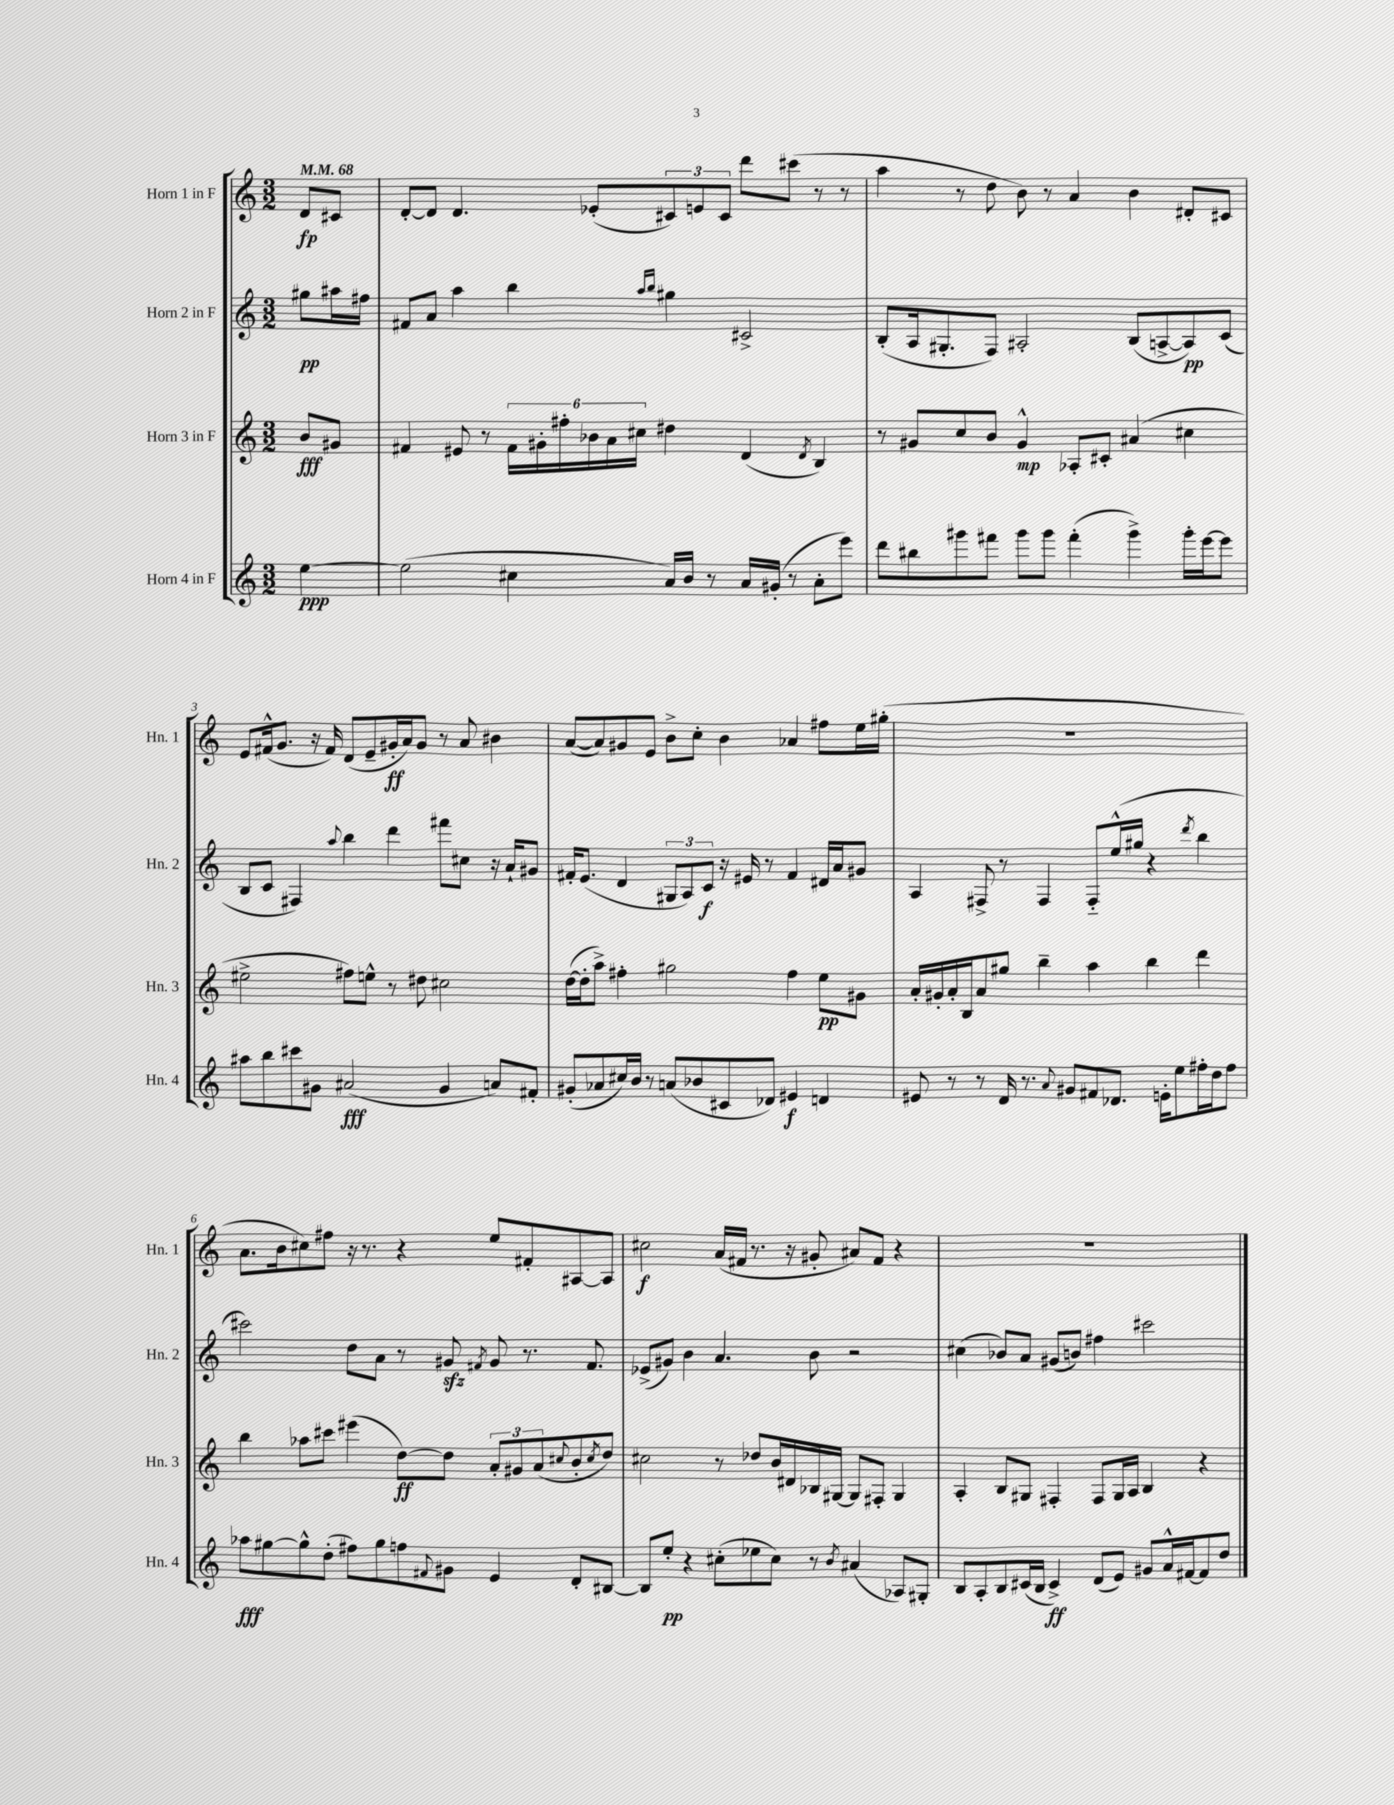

**kern	**dynam	**kern	**dynam	**kern	**dynam	**kern	**dynam
*part4	*part4	*part3	*part3	*part2	*part2	*part1	*part1
*staff4	*staff4	*staff3	*staff3	*staff2	*staff2	*staff1	*staff1
*I"Horn 4 in F	*	*I"Horn 3 in F	*	*I"Horn 2 in F	*	*I"Horn 1 in F	*
*I'Hn. 4	*	*I'Hn. 3	*	*I'Hn. 2	*	*I'Hn. 1	*
*clefG2	*	*clefG2	*	*clefG2	*	*clefG2	*
*k[]	*	*k[]	*	*k[]	*	*k[]	*
*M3/2	*	*M3/2	*	*M3/2	*	*M3/2	*
*MM68	*	*MM68	*	*MM68	*	*MM68	*
=	=	=	=	=	=	=	=
[4ee\	ppp	8b/L	fff	8gg#X\L	pp	8d/L	fp
.	.	8g#X/J	.	16aa#X\L	.	8c#X/J	.
.	.	.	.	16ff#X\JJ	.	.	.
=1	=1	=1	=1	=1	=1	=1	=1
(2ee\]	.	4f#X/	.	8f#X/L	.	[8d'/L	.
.	.	.	.	8a/J	.	8d/J]	.
.	.	8e#X/	.	4aa\	.	4.d/	.
.	.	8r	.	.	.	.	.
4cc#X\	.	24f#\LL	.	4bb\	.	.	.
.	.	24g#X'\	.	.	.	.	.
.	.	24ff#X'\	.	.	.	.	.
.	.	24b-X\	.	.	.	(8e-X'/L	.
.	.	24a\	.	.	.	.	.
.	.	24cc#X\JJ	.	.	.	.	.
.	.	.	.	16qqaa/LL	.	.	.
.	.	.	.	16qqbb/JJ	.	.	.
16a/LL)	.	4dd#X\	.	4gg#X\	.	12c#X/)	.
16b/JJ	.	.	.	.	.	.	.
.	.	.	.	.	.	12en/	.
8r	.	.	.	.	.	.	.
.	.	.	.	.	.	12c#/J	.
16a/LL	.	(4d/	.	2c#X^/	.	8ddd\L	.
(16g#X'/JJ	.	.	.	.	.	.	.
8r	.	.	.	.	.	(8ccc#X\J	.
.	.	8qd/	.	.	.	.	.
8a'\L	.	4B/)	.	.	.	8r	.
8eee\J)	.	.	.	.	.	8r	.
=2	=2	=2	=2	=2	=2	=2	=2
8ddd\L	.	8r	.	(8B'/L	.	4aa\	.
8bb#X\	.	8g#X/L	.	16A/k	.	.	.
.	.	.	.	8.G#X'/	.	.	.
8ggg#X\	.	8cc/	.	.	.	8r	.
8fff#X\J	.	8b/J	.	8F/J)	.	8dd\	.
8ggg#\L	.	4g#^^/	mp	2A#X'/	.	8b\)	.
8ggg#\J	.	.	.	.	.	8r	.
(4fff#'\	.	8A-X'/L	.	.	.	4a/	.
.	.	8c#X'/J	.	.	.	.	.
4ggg#^\)	.	(4a#X/	.	(8B/L	.	4b\	.
.	.	.	.	[8An^/	.	.	.
16ggg#'\LL	.	4cc#X\	.	8A/])	pp	8d#X'/L	.
[16eee\J	.	.	.	.	.	.	.
8eee\J]	.	.	.	(8c/J	.	8c#X/J	.
!!LO:LB:g=z
=3	=3	=3	=3	=3	=3	=3	=3
8aa#X\L	.	2ee#X^\	.	8B/L	.	8e/L	.
8bb\	.	.	.	8c/J	.	(16f#X^^/k	.
.	.	.	.	.	.	8.g/J	.
8ccc#X\	.	.	.	4F#X/)	.	.	.
8g#X\J	.	.	.	.	.	16r	.
.	.	.	.	.	.	16f#/)	.
.	.	.	.	8qqaa/	.	.	.
(2a#X/	fff	8ff#X\L)	.	4bb\	.	(8d/L	.
.	.	8een^^\J	.	.	.	8e~/	.
.	.	8r	.	4ddd\	.	16g#X'/L	ff
.	.	.	.	.	.	16a/J)	.
.	.	8dd#X\	.	.	.	8g#/J	.
4g#/	.	2cc#X\	.	8fff#X\L	.	8r	.
.	.	.	.	8cc#X\J	.	8a/	.
8an/L)	.	.	.	16r	.	4b#X\	.
.	.	.	.	16a`/KL	.	.	.
8f#X'/J	.	.	.	8g#X/J	.	.	.
=4	=4	=4	=4	=4	=4	=4	=4
(8g#X'/L	.	([16dd\LL	.	16f#X'/KL	.	([8a/L	.
.	.	16dd'\J]	.	(8.e/J	.	.	.
8a-X/	.	8aa^\J)	.	.	.	8a/])	.
16cc#X/L)	.	4ff#X'\	.	4d/	.	8g#X/	.
16b/JJ	.	.	.	.	.	.	.
8r	.	.	.	.	.	8e/J	.
(8an/L	.	2gg#X\	.	12G#X/L	.	8b^\L	.
.	.	.	.	12A/)	.	.	.
8b-X/	.	.	.	.	.	8cc'\J	.
.	.	.	.	12c/J	f	.	.
8c#X/	.	.	.	16r	.	4b\	.
.	.	.	.	16e#X/	.	.	.
8d-X/J)	.	.	.	8r	.	.	.
4e#X/	f	4ff#\	.	4f#/	.	4a-X/	.
4dn/	.	8ee\L	pp	16d#X/LL	.	8ff#X\L	.
.	.	.	.	16a/J	.	.	.
.	.	8g#X\J	.	8g#X/J	.	16ee\L	.
.	.	.	.	.	.	(16gg#X'\JJ	.
=5	=5	=5	=5	=5	=5	=5	=5
8e#X/	.	16a'/LL	.	4A/	.	1.r	.
.	.	16g#X'/	.	.	.	.	.
8r	.	16a'/	.	.	.	.	.
.	.	16B/J	.	.	.	.	.
8r	.	8a/	.	8F#X^/	.	.	.
16d/	.	8gg#X/J	.	8r	.	.	.
8.r	.	.	.	.	.	.	.
.	.	4bb~\	.	4F#/	.	.	.
8qqa/	.	.	.	.	.	.	.
8g#X/L	.	.	.	.	.	.	.
8f#X/	.	4aa\	.	8F#/L	.	.	.
8.d-X/J	.	.	.	(16ee^^/L	.	.	.
.	.	.	.	16gg#X/JJ	.	.	.
.	.	4bb\	.	4r	.	.	.
16en'\KL	.	.	.	.	.	.	.
8ee\	.	.	.	.	.	.	.
.	.	.	.	8qddd/	.	.	.
16ff#X'\L	.	4ddd\	.	4bb\	.	.	.
16dd\J	.	.	.	.	.	.	.
8ff#\J	.	.	.	.	.	.	.
!!LO:LB:g=z
=6	=6	=6	=6	=6	=6	=6	=6
8aa-X\L	fff	4bb\	.	2ccc#X\)	.	8.a\L	.
[8gg#X\	.	.	.	.	.	.	.
.	.	.	.	.	.	16b\k	.
8gg#^^\]	.	8aa-X\L	.	.	.	8cc#X\)	.
(8dd'\J	.	8ccc#X\J	.	.	.	8ff#X\J	.
8ff#X\L)	.	(4eee#X\	.	8dd\L	.	16r	.
.	.	.	.	.	.	8.r	.
8gg#\	.	.	.	8a\J	.	.	.
8ffn\	.	[8dd\L)	ff	8r	.	4r	.
8qqf#X/	.	.	.	.	.	.	.
8g#X\J	.	8dd\J]	.	8g#Xzz/	.	.	.
.	.	.	.	8qf#X/	.	.	.
4e/	.	12a'/L	.	8g#/	.	8ee/L	.
.	.	12g#X/	.	.	.	.	.
.	.	.	.	8.r	.	8f#X'/	.
.	.	(12a/	.	.	.	.	.
.	.	8qqcc#X/	.	.	.	.	.
8d'/L	.	8b'/	.	.	.	[8A#X/	.
.	.	.	.	8.f#/	.	.	.
.	.	8qcc#/	.	.	.	.	.
[8B#X/J	.	8dd/J)	.	.	.	8A#/J]	.
=7	=7	=7	=7	=7	=7	=7	=7
8B#/L]	.	2cc#X\	.	(8e-X^/L	.	2cc#X\	f
8ee'/J	pp	.	.	8g#X/J)	.	.	.
4r	.	.	.	4b\	.	.	.
(8cc#X'\L	.	8r	.	4.a/	.	(16a/LL	.
.	.	.	.	.	.	16f#X/JJ	.
8ee-X\	.	8dd-X/L	.	.	.	8.r	.
8cc#\J)	.	16b/L	.	.	.	.	.
.	.	16d#X/	.	.	.	16r	.
8r	.	16B-X/	.	8b\	.	8g#X'/	.
.	.	[16G#X/JJ	.	.	.	.	.
8qb/	.	.	.	.	.	.	.
(4a#X/	.	8G#/L]	.	2r	.	8a#X/L)	.
.	.	8F#X'/J	.	.	.	8f#/J	.
8A-X/L)	.	4G#/	.	.	.	4r	.
8G#X'/J	.	.	.	.	.	.	.
=8	=8	=8	=8	=8	=8	=8	=8
8B/L	.	4A'/	.	(4cc#X\	.	1.r	.
8A'/	.	.	.	.	.	.	.
8B/	.	8B/L	.	8b-X/L)	.	.	.
(16c#X/L	.	8G#X/J	.	8a/J	.	.	.
16B/JJ	.	.	.	.	.	.	.
4c#^/)	ff	4F#X'/	.	(8g#X/L	.	.	.
.	.	.	.	8bn/J)	.	.	.
(8d/L	.	8F#/L	.	4ff#X\	.	.	.
8e/J)	.	16G#/L	.	.	.	.	.
.	.	16A/JJ	.	.	.	.	.
8g#X/L	.	4B/	.	2ccc#X\	.	.	.
16a^^/L	.	.	.	.	.	.	.
[16f#X/J	.	.	.	.	.	.	.
8f#/]	.	4r	.	.	.	.	.
8dd/J	.	.	.	.	.	.	.
==	==	==	==	==	==	==	==
*-	*-	*-	*-	*-	*-	*-	*-
